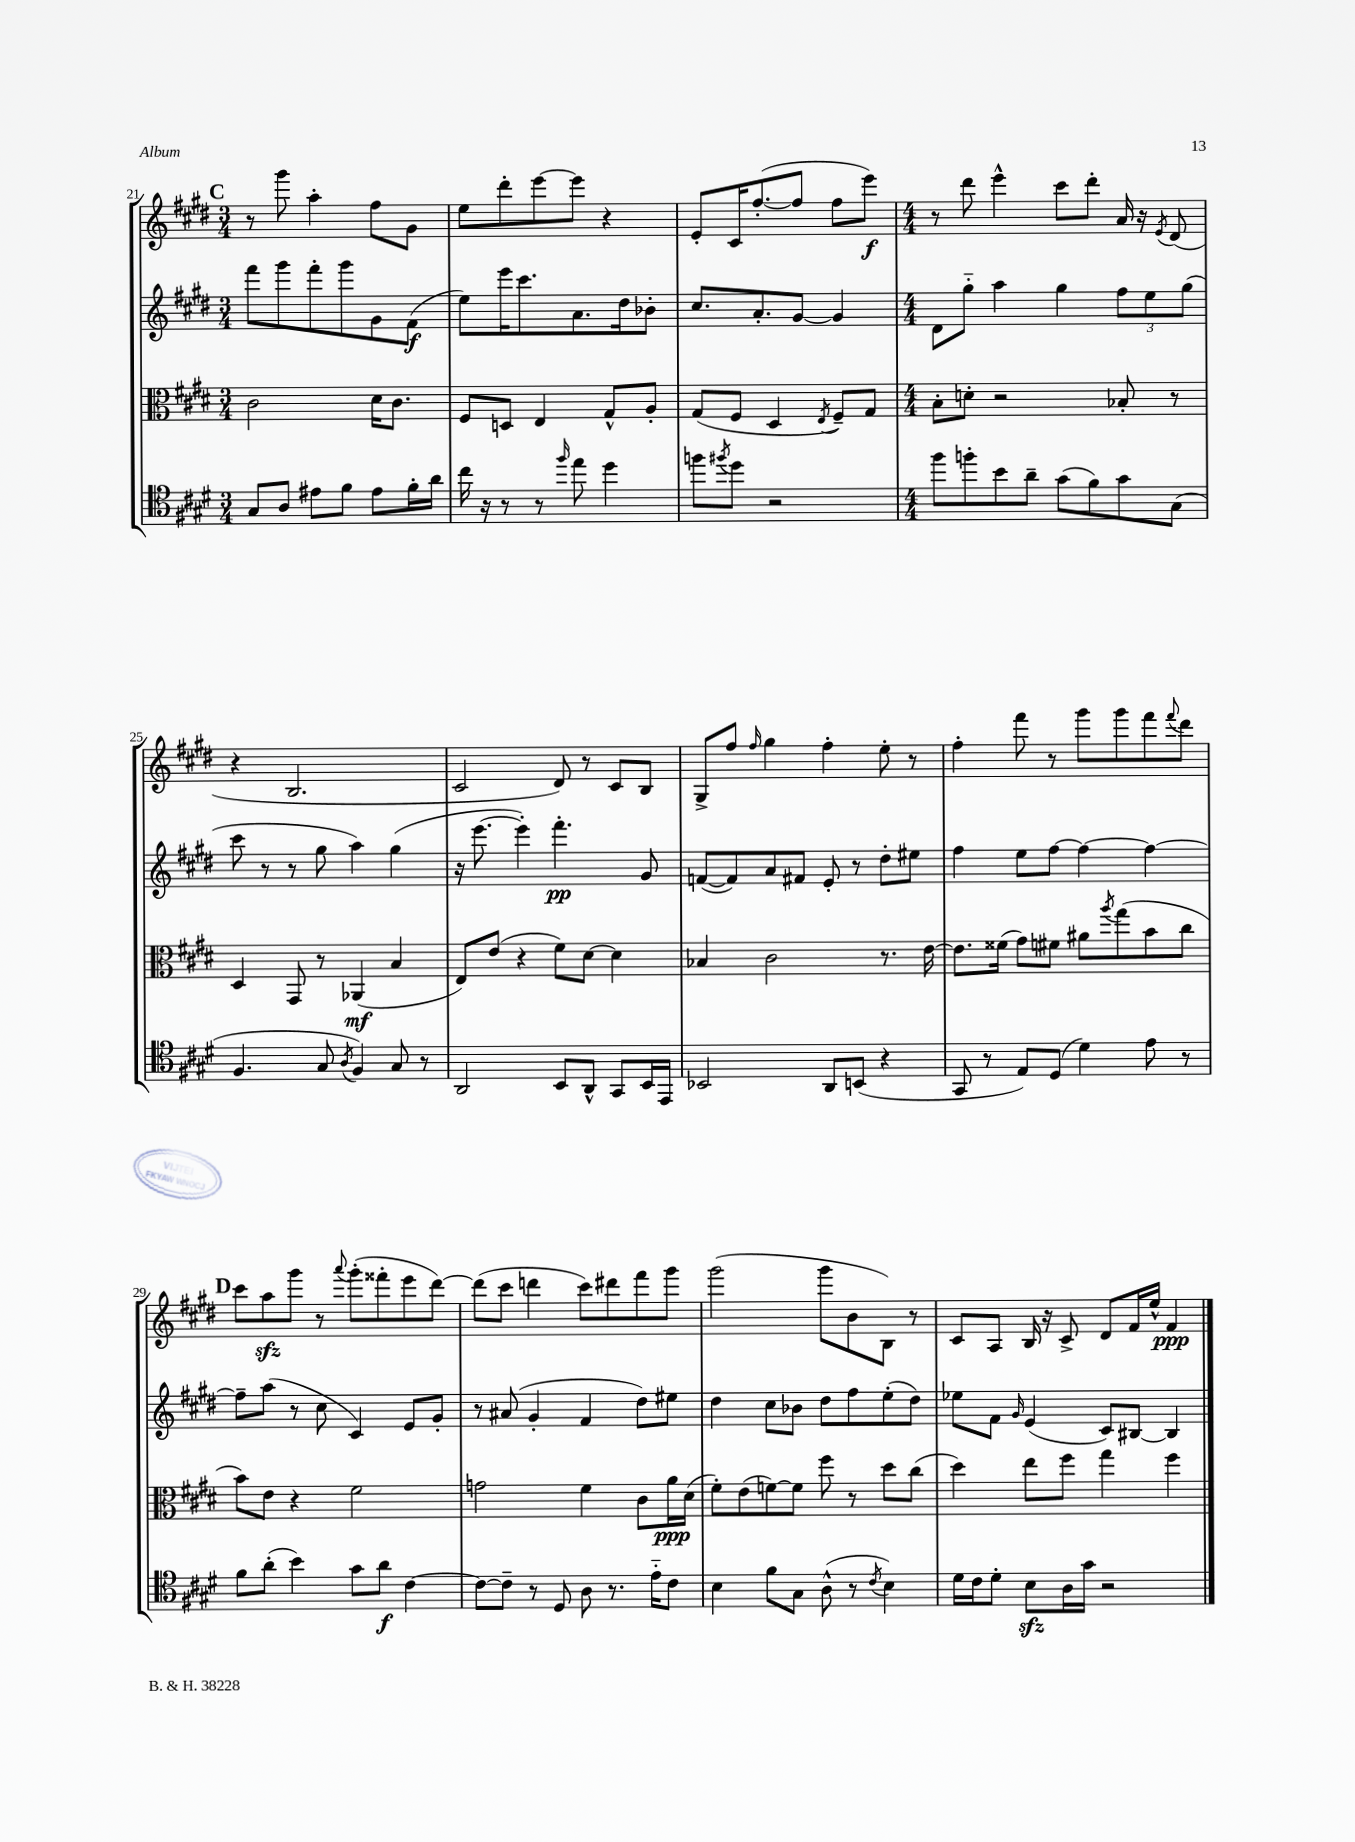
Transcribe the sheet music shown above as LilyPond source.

<<
\new StaffGroup <<
\new Staff = "s0" {
    \clef treble \key e \major \numericTimeSignature \time 3/4
    \mark \markup { \bold "C" } r8 gis'''8 a''4-. fis''8 gis'8 |
    e''8 dis'''8-. e'''8~ e'''8 r4 |
    e'8-. cis'16 fis''8.~-.( fis''8 fis''8 e'''8\f) |
    \numericTimeSignature \time 4/4 r8 dis'''8 e'''4-^ cis'''8 dis'''8-. a'16 r16 \acciaccatura { e'8 } dis'8( |
    r4 b2. |
    cis'2 dis'8) r8 cis'8 b8 |
    gis8-> fis''8 \grace { fis''16 } gis''4 fis''4-. e''8-. r8 |
    fis''4-. fis'''8 r8 gis'''8 gis'''8 fis'''8 \appoggiatura { fis'''8 } dis'''8 |
    \mark \markup { \bold "D" } cis'''8 a''8\sfz gis'''8 r8 \appoggiatura { a'''8 } gis'''8-.( fisis'''8-. e'''8 dis'''8~) |
    dis'''8( cis'''8 d'''4 cis'''8) dis'''8 fis'''8 gis'''8 |
    gis'''2( gis'''8 b'8 b8) r8 |
    cis'8 a8 b16 r16 cis'8-> dis'8 fis'16 e''16-^ fis'4\ppp \bar "|." |
}
\new Staff = "s1" {
    \clef treble \key e \major \numericTimeSignature \time 3/4
    \mark \markup { \bold "C" } fis'''8 gis'''8 fis'''8-. gis'''8 gis'8 fis'8\f( |
    e''8) e'''16 cis'''8. a'8. dis''16 bes'8-. |
    cis''8. a'8.-. gis'8~ gis'4 |
    \numericTimeSignature \time 4/4 dis'8 gis''8-_ a''4 gis''4 \tuplet 3/2 { fis''8 e''8 gis''8( } |
    cis'''8 r8 r8 gis''8 a''4) gis''4( |
    r16 e'''8.~ e'''4-.) fis'''4.-.\pp gis'8 |
    f'8~( f'8) a'8 fis'8 e'8-. r8 dis''8-. eis''8 |
    fis''4 e''8 fis''8~ fis''4~ fis''4~ |
    \mark \markup { \bold "D" } fis''8-- a''8( r8 cis''8 cis'4) e'8 gis'8-. |
    r8 ais'8( gis'4-. fis'4 dis''8) eis''8 |
    dis''4 cis''8 bes'8 dis''8 fis''8 e''8-.( dis''8) |
    ees''8 fis'8 \grace { gis'16 } e'4( cis'8) bis8~ bis4 \bar "|." |
}
\new Staff = "s2" {
    \clef alto \key e \major \numericTimeSignature \time 3/4
    \mark \markup { \bold "C" } cis'2 dis'16 cis'8. |
    fis8 d8 e4 gis8-^ a8-. |
    gis8( fis8 dis4 \acciaccatura { e8 } fis8--) gis8 |
    \numericTimeSignature \time 4/4 b8-. d'8-. r2 bes8-. r8 |
    dis4 gis,8 r8 aes,4\mf( b4 |
    e8) e'8( r4 fis'8) dis'8~ dis'4 |
    bes4 cis'2 r8. e'16~ |
    e'8. fisis'16( gis'8) fis'8 ais'8 \acciaccatura { a''8 } gis''8( b'8 cis''8 |
    \mark \markup { \bold "D" } b'8) e'8 r4 fis'2 |
    g'2 fis'4 cis'8 a'16\ppp dis'16( |
    fis'8-.) e'8( f'8~) f'8 fis''8 r8 dis''8 cis''8( |
    dis''4) e''8 fis''8 gis''4 fis''4 \bar "|." |
}
\new Staff = "s3" {
    \clef tenor \key e \major \numericTimeSignature \time 3/4
    \mark \markup { \bold "C" } gis8 a8 eis'8 fis'8 eis'8 fis'16-. a'16 |
    cis''16 r16 r8 r8 \grace { fis''16 } e''8 dis''4 |
    f''8 \acciaccatura { fis''8 } dis''8 r2 |
    \numericTimeSignature \time 4/4 fis''8 f''8-. b'8 a'8-- gis'8( fis'8) gis'8 gis8( |
    fis4. gis8 \acciaccatura { a8 } fis4) gis8 r8 |
    a,2 b,8 a,8-^ gis,8 b,16 e,16 |
    bes,2 a,8 b,8( r4 |
    gis,8 r8 e8) dis8( dis'4) e'8 r8 |
    \mark \markup { \bold "D" } fis'8 a'8-.( b'4) gis'8 a'8\f cis'4~ |
    cis'8~ cis'8-- r8 dis8 a8 r8. e'16-_ cis'8 |
    b4 fis'8 gis8 a8-^( r8 \acciaccatura { cis'8 } b4) |
    dis'16 cis'16 dis'8-. b8\sfz a16 gis'16 r2 \bar "|." |
}
>>
>>
\layout { \context { \Score currentBarNumber = #21 } }
